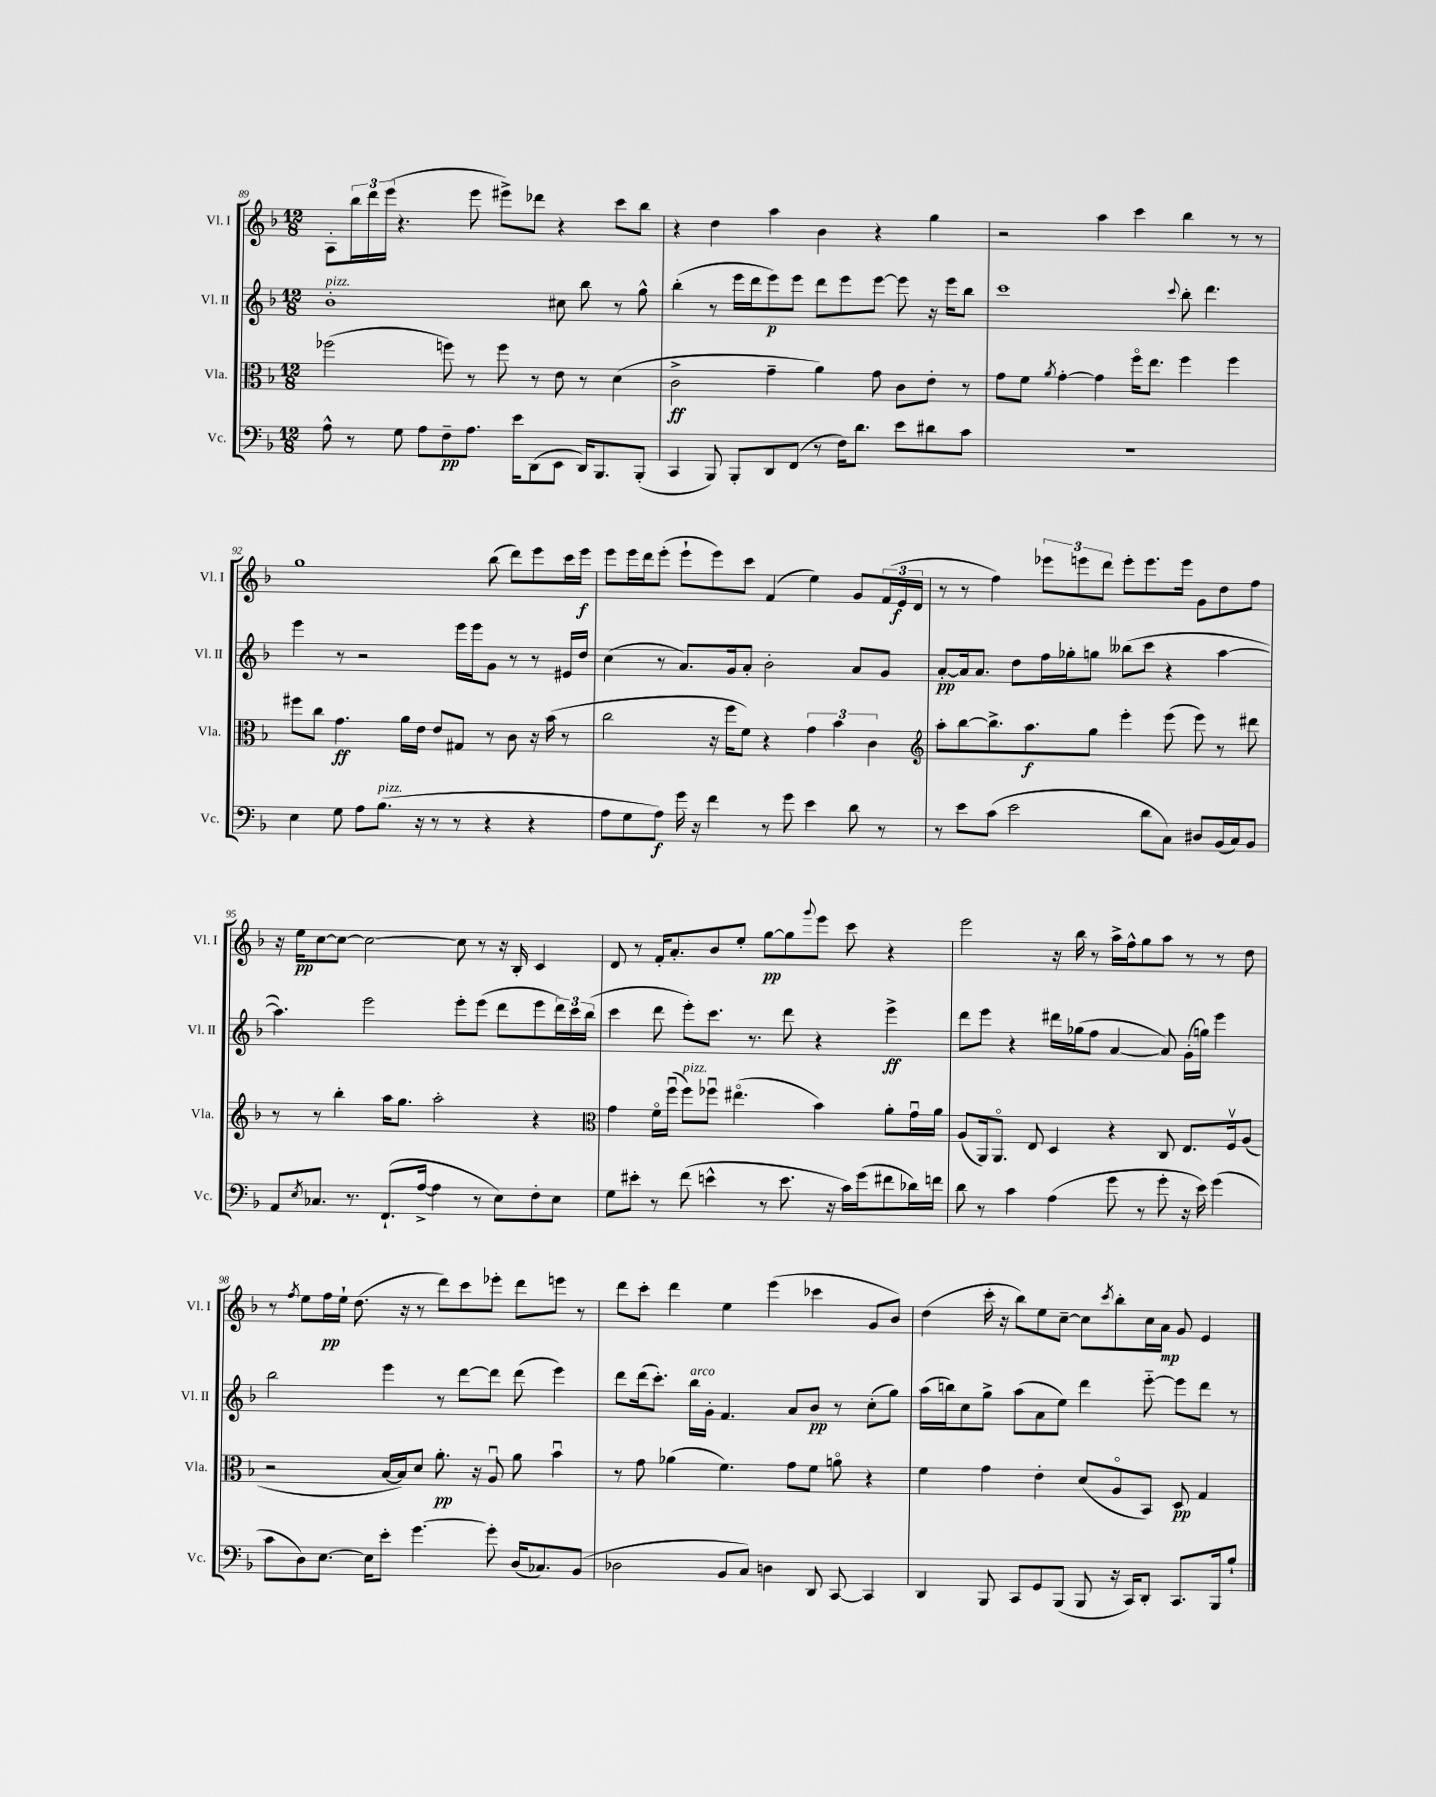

**kern	**dynam	**kern	**dynam	**kern	**dynam	**kern	**dynam
*part4	*part4	*part3	*part3	*part2	*part2	*part1	*part1
*staff4	*staff4	*staff3	*staff3	*staff2	*staff2	*staff1	*staff1
*I"Vc.	*	*I"Vla.	*	*I"Vl. II	*	*I"Vl. I	*
*I'Vc.	*	*I'Vla.	*	*I'Vl. II	*	*I'Vl. I	*
*clefF4	*	*clefC3	*	*clefG2	*	*clefG2	*
*k[b-]	*	*k[b-]	*	*k[b-]	*	*k[b-]	*
*M12/8	*	*M12/8	*	*M12/8	*	*M12/8	*
=89	=89	=89	=89	=89	=89	=89	=89
!	!	!	!	!LO:TX:a:i:t=pizz.	!	!	!
8A^^\	.	(2ff-X\	.	1b-'	.	8A'\L	.
8r	.	.	.	.	.	24bb-\L	.
.	.	.	.	.	.	24ddd\	.
.	.	.	.	.	.	(24eee\JJ	.
8G\	.	.	.	.	.	4.r	.
8A\L	.	.	.	.	.	.	.
8F~\	pp	8ffn\)	.	.	.	.	.
8.A\J	.	8r	.	.	.	8eee\	.
.	.	8ff\	.	.	.	8eee#X^\L)	.
16e\KL	.	.	.	.	.	.	.
(8DD\	.	8r	.	.	.	8ddd-X\J	.
8EE\J	.	8e\	.	8cc#X\	.	4r	.
16DD/KL)	.	8r	.	8bb-\	.	.	.
8.BBB-/	.	.	.	.	.	.	.
.	.	(4d\	.	8r	.	8ccc\L	.
(8BBB-'/J	.	.	.	8gg^^\	.	8bb-\J	.
=90	=90	=90	=90	=90	=90	=90	=90
4CC/	.	2c^\	ff	(4bb-'\	.	4r	.
8BBB-/)	.	.	.	8r	.	4dd\	.
8BBB-'/L	.	.	.	16eee\LL	.	.	.
.	.	.	.	16ddd\J	.	.	.
8DD/	.	4g~\	.	8eee\)	p	4aa\	.
(8FF/J	.	.	.	8eee\J	.	.	.
8r	.	4a\)	.	8ddd\L	.	4b-\	.
16F\KL)	.	.	.	8eee\	.	.	.
8.d\J	.	.	.	.	.	.	.
.	.	8g\	.	[8eee\J	.	4r	.
8e\L	.	8c\L	.	8eee\]	.	.	.
8d#X\	.	8e'\J	.	16r	.	4gg\	.
.	.	.	.	16eee\KL	.	.	.
8c\J	.	8r	.	8bb-\J	.	.	.
=91	=91	=91	=91	=91	=91	=91	=91
1.r	.	8g\L	.	1ccc	.	2r	.
.	.	8f\J	.	.	.	.	.
.	.	8qa/	.	.	.	.	.
.	.	[4g'\	.	.	.	.	.
.	.	4g\]	.	.	.	4aa\	.
.	.	16ff\KL	.	.	.	4ccc\	.
.	.	8.ee\J	.	.	.	.	.
.	.	.	.	8qqccc/	.	.	.
.	.	4ff\	.	8bb-'\	.	4bb-\	.
.	.	.	.	4.ddd\	.	.	.
.	.	4ff\	.	.	.	8r	.
.	.	.	.	.	.	8r	.
!!LO:LB:g=z
=92	=92	=92	=92	=92	=92	=92	=92
4E\	.	8ff#X\L	.	4eee\	.	1gg	.
.	.	8cc\J	.	.	.	.	.
8G\	.	4.g\	ff	8r	.	.	.
8A\L	.	.	.	2r	.	.	.
!LO:TX:a:i:t=pizz.	!	!	!	!	!	!	!
(8.B-\J	.	.	.	.	.	.	.
.	.	16a\LL	.	.	.	.	.
16r	.	16e\JJ	.	.	.	.	.
8r	.	8e/L	.	.	.	.	.
8r	.	8G#X/J	.	16eee\LL	.	.	.
.	.	.	.	16eee\J	.	.	.
4r	.	8r	.	8g\J	.	(8bb-\	.
.	.	8c\	.	8r	.	8ddd\L)	.
4r	.	16r	.	8r	.	8eee\	.
.	.	(16b-\	.	.	.	.	.
.	.	8r	.	16e#X/LL	.	16ccc\L	.
.	.	.	.	16dd/JJ	.	16eee\JJ	f
=93	=93	=93	=93	=93	=93	=93	=93
8A\L	.	2cc\	.	(4cc\	.	8eee\L	.
8G\	.	.	.	.	.	16eee\L	.
.	.	.	.	.	.	16ddd\J	.
8A\J)	f	.	.	8r	.	(8eee'\J	.
16g\	.	.	.	8.a/L)	.	8eee`\L	.
16r	.	.	.	.	.	.	.
4f\	.	16r	.	.	.	8eee\)	.
.	.	16ff\KL	.	16g/k	.	.	.
.	.	8f\J)	.	8a'/J	.	8ccc\J	.
8r	.	4r	.	2b-'\	.	(4f/	.
8g\	.	.	.	.	.	.	.
4e\	.	6g\	.	.	.	4ee\)	.
.	.	6b-\	.	.	.	.	.
8d\	.	.	.	8a/L	.	8g/L	.
.	.	6c\	.	.	.	.	.
8r	.	.	.	8g/J	.	(24f/L	.
.	.	.	.	.	.	24e/	f
.	.	.	.	.	.	24d/JJ	.
=94	=94	=94	=94	=94	=94	=94	=94
*	*	*clefG2	*	*	*	*	*
8r	.	8aa'\L	.	[8a'/L	pp	8r	.
8e\L	.	[8bb-\	.	16a/k]	.	8r	.
.	.	.	.	8.a/J	.	.	.
(8c\J	.	8.bb-^\]	.	.	.	4ff\)	.
2e\	.	.	.	8dd\L	.	.	.
.	.	8.aa\	f	.	.	.	.
.	.	.	.	16ff\L	.	12eee-X\L	.
.	.	.	.	16gg-X'\J	.	.	.
.	.	.	.	.	.	12eeen\	.
.	.	8gg\J	.	8ggn\J	.	.	.
.	.	.	.	.	.	12ddd\J	.
.	.	4eee'\	.	(8bb--X\L	.	8eee'\L	.
8d\L	.	.	.	8ccc\J	.	8.eee\	.
8C\J)	.	(8eee\	.	4r	.	.	.
.	.	.	.	.	.	16eee\Jk	.
8D#X/L	.	8eee\)	.	.	.	8g\L	.
(16BB-/L	.	8r	.	[4aa\	.	8dd\	.
16C/J)	.	.	.	.	.	.	.
8BB-/J	.	8ddd#X\	.	.	.	8ff\J	.
!!LO:LB:g=z
=95	=95	=95	=95	=95	=95	=95	=95
8AA/L	.	8r	.	4.aa\])	.	16r	.
.	.	.	.	.	.	16ee\KL	pp
8qE/	.	.	.	.	.	.	.
8.C-X/J	.	8r	.	.	.	[8cc\	.
.	.	4bb-'\	.	.	.	8cc\J_	.
8.r	.	.	.	.	.	.	.
.	.	.	.	2eee\	.	2cc\_	.
(8.FF`/L	.	16aa\KL	.	.	.	.	.
.	.	8.gg\J	.	.	.	.	.
[16A^/Jk	.	.	.	.	.	.	.
4A\]	.	2aa'\	.	.	.	.	.
.	.	.	.	8eee'\L	.	8cc\]	.
8r	.	.	.	(8eee\J	.	8r	.
8E\L)	.	.	.	8ddd\L	.	16r	.
.	.	.	.	.	.	16B-'/	.
8F'\	.	4r	.	8eee\	.	4c/	.
8E\J	.	.	.	24ddd\L)	.	.	.
.	.	.	.	24ccc\	.	.	.
.	.	.	.	(24bb-\JJ	.	.	.
=96	=96	=96	=96	=96	=96	=96	=96
*	*	*clefC3	*	*	*	*	*
8G\L	.	4g\	.	4ccc\	.	8d/	.
8e#X'\J	.	.	.	.	.	8r	.
8r	.	16f\LL	.	8ddd\	.	16f'/KL	.
.	.	(16ffu\JJ	.	.	.	8.a'/	.
!	!	!LO:TX:a:i:t=pizz.	!	!	!	!	!
(8f\	.	8ff\L)	.	8eee'\L)	.	.	.
4en^^\	.	8ff-Xu\J	.	8.ccc\J	.	8b-/	.
.	.	(4.ee#X\	.	.	.	8ee'/J	.
.	.	.	.	8.r	.	.	.
8r	.	.	.	.	.	[8gg\L	pp
8.e\	.	.	.	8ddd\	.	8gg\]	.
.	.	.	.	.	.	8qqggg/	.
.	.	4b-\)	.	4r	.	8eee\J	.
16r	.	.	.	.	.	.	.
16c\LL)	.	.	.	.	.	8ccc\	.
(16g\J	.	.	.	.	.	.	.
8f#X\	.	8a'\L	.	4eee^\	ff	4r	.
16d-X\L)	.	16gu\L	.	.	.	.	.
16fn\JJ	.	16a\JJ	.	.	.	.	.
=97	=97	=97	=97	=97	=97	=97	=97
8d\	.	(8A/L	.	8ddd\L	.	2eee\	.
8r	.	16AA/k)	.	8eee\J	.	.	.
.	.	8.AA/J	.	.	.	.	.
4c\	.	.	.	4r	.	.	.
.	.	8E/	.	.	.	.	.
(4A\	.	4D/	.	16ddd#X\LL	.	16r	.
.	.	.	.	(16gg-X\J	.	16bb-\	.
.	.	.	.	8ff\J	.	8r	.
8g\	.	4r	.	[4a/	.	16aa^\LL	.
.	.	.	.	.	.	16ff^^\J	.
8r	.	.	.	.	.	8gg\	.
8g'\	.	8C/	.	8a/])	.	8aa\J	.
16r	.	8.E/L	.	(16g'\LL	.	8r	.
16e\)	.	.	.	16ggn\JJ)	.	.	.
(4g\	.	.	.	4eee\	.	8r	.
.	.	16Fv/k	.	.	.	.	.
.	.	(8A/J	.	.	.	8dd\	.
!!LO:LB:g=z
=98	=98	=98	=98	=98	=98	=98	=98
8c\L	.	2r	.	2bb-\	.	8r	.
.	.	.	.	.	.	8qff/	.
8D\)	.	.	.	.	.	8ee\L	.
[8.E\J	.	.	.	.	.	16ff\L	pp
.	.	.	.	.	.	16ee`\JJ	.
.	.	.	.	.	.	(8.dd\	.
16E\KL]	.	.	.	.	.	.	.
8e'\J	.	[16B-/LL	.	4eee\	.	.	.
.	.	16B-/J])	.	.	.	16r	.
[4.g\	.	8d/J	.	.	.	8r	.
.	.	8.a'\	pp	8r	.	8ddd\L)	.
.	.	.	.	[8ddd\L	.	8ccc\	.
.	.	16r	.	.	.	.	.
8g'\]	.	8Au/	.	8ddd\J]	.	8eee-X'\J	.
(16D/KL	.	8a\	.	(8ddd\	.	8ddd\L	.
8.C-X/)	.	.	.	.	.	.	.
.	.	4b-u\	.	4eee\)	.	8eeen\J	.
(8BB-/J	.	.	.	.	.	8r	.
=99	=99	=99	=99	=99	=99	=99	=99
2D-X\	.	8r	.	8ddd\L	.	8ddd\L	.
.	.	8g\	.	(16ddd\k	.	8ccc'\J	.
.	.	.	.	8.ccc'\J)	.	.	.
.	.	(4a-X\	.	.	.	4ddd\	.
!	!	!	!	!LO:TX:a:i:t=arco	!	!	!
.	.	.	.	16bb-\LL	.	.	.
.	.	.	.	16g'\JJ	.	.	.
8BB-/L	.	4.f\)	.	4.f/	.	4ee\	.
8C/J)	.	.	.	.	.	.	.
4Dn\	.	.	.	.	.	(4eee\	.
.	.	8g\L	.	8a/L	.	.	.
8DD/	.	8f\J	.	8b-/J	pp	4ccc-X\	.
[8CC/	.	8an\	.	8r	.	.	.
4CC/]	.	4r	.	(8cc'\L	.	8g/L	.
.	.	.	.	8gg\J)	.	8b-/J)	.
=100	=100	=100	=100	=100	=100	=100	=100
4DD/	.	4f\	.	(16aa\LL	.	(4dd\	.
.	.	.	.	16bbn\J)	.	.	.
.	.	.	.	8cc\	.	.	.
8BBB-/	.	4g\	.	8gg^\J	.	16ccc'\	.
.	.	.	.	.	.	16r	.
8CC/L	.	.	.	(8aa\L	.	8bb-\L)	.
8GG/	.	4e'\	.	8a\	.	8ee\	.
(8BBB-/J	.	.	.	8ee\J)	.	[8cc~\J	.
8BBB-/	.	(8d/L	.	4ddd\	.	8cc\L]	.
.	.	.	.	.	.	8qccc/	.
16r	.	8A/	.	.	.	8bb-'\	.
16CC/KL)	.	.	.	.	.	.	.
8DD'/J	.	8BB-/J)	.	[8eee\	.	16cc\L	.
.	.	.	.	.	.	16a\JJ	mp
8.CC/L	.	8D/	pp	8eee\L]	.	8g/	.
.	.	4G/	.	8ddd\J	.	4e/	.
16BBB-/k	.	.	.	.	.	.	.
8B-`/J	.	.	.	8r	.	.	.
==	==	==	==	==	==	==	==
*-	*-	*-	*-	*-	*-	*-	*-
